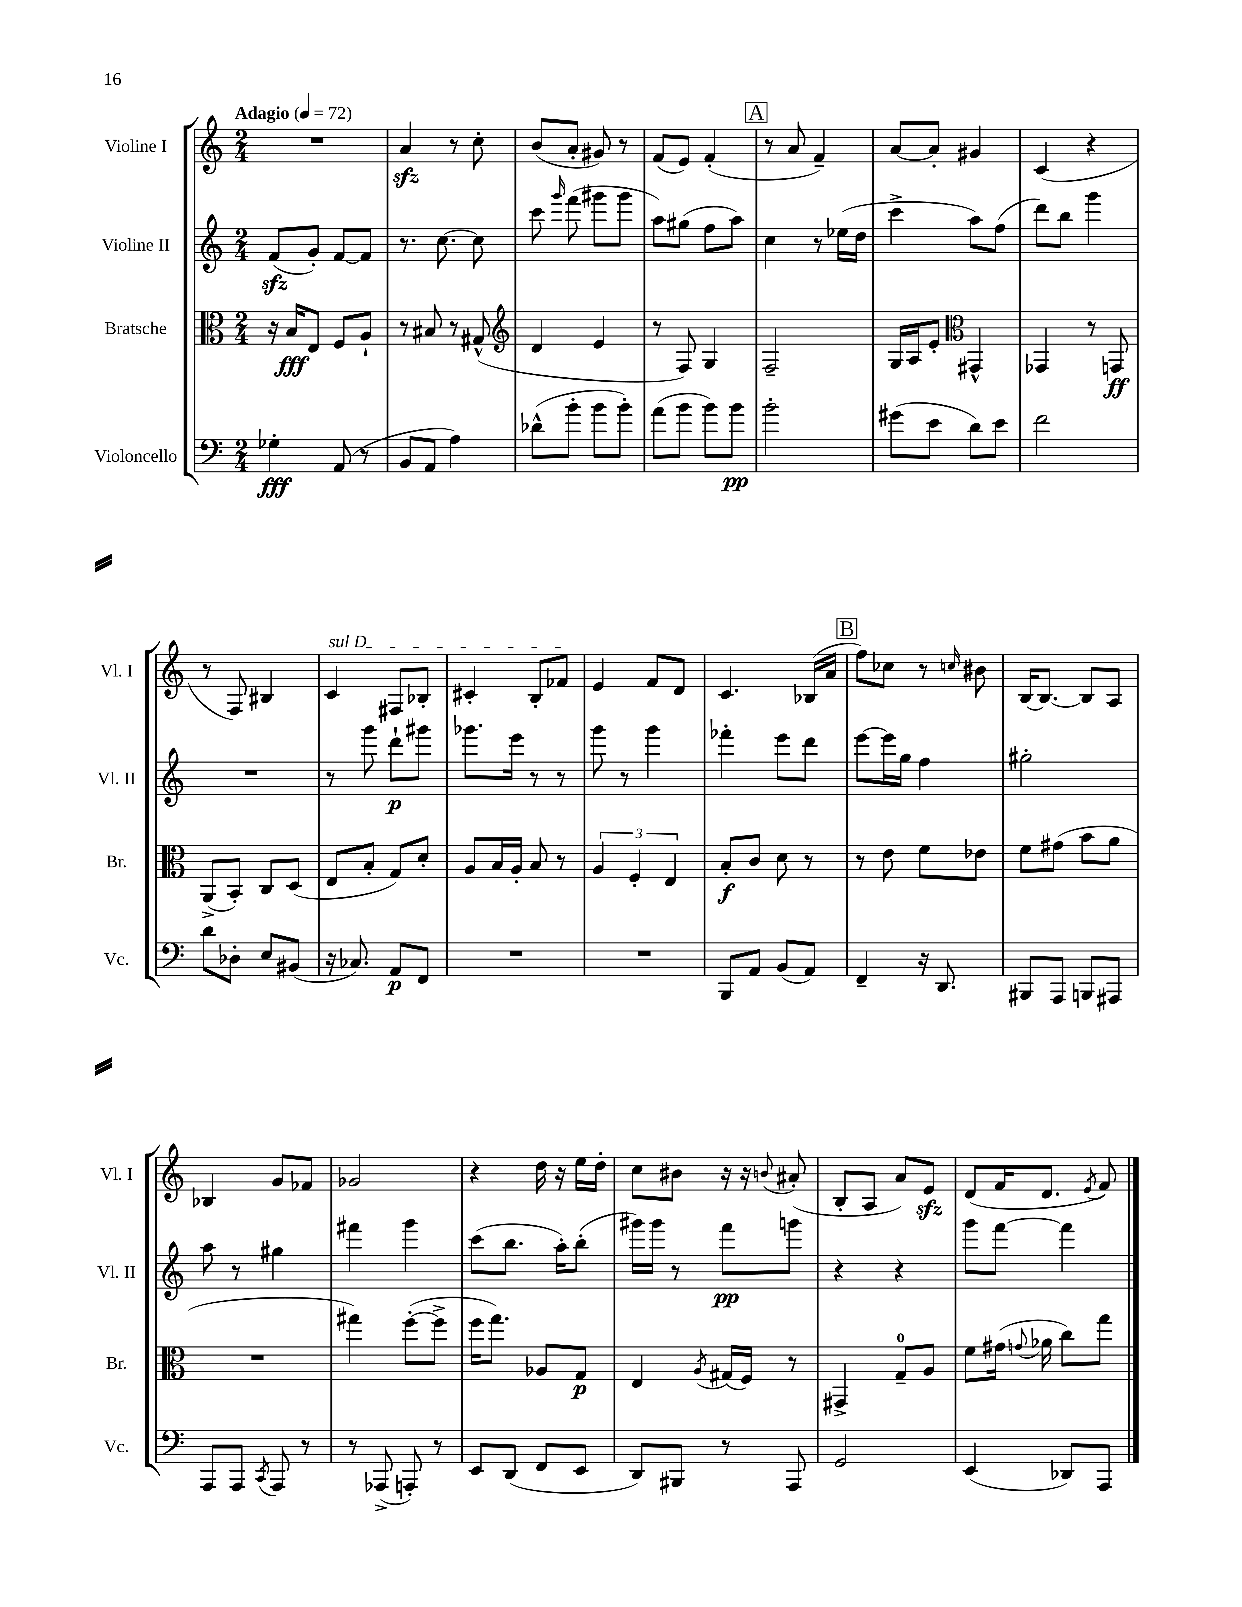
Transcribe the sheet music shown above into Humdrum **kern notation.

**kern	**kern	**kern	**kern
*staff4	*staff3	*staff2	*staff1
*clefF4	*clefC3	*clefG2	*clefG2
*k[]	*k[]	*k[]	*k[]
*M2/4	*M2/4	*M2/4	*M2/4
*MM72	*MM72	*MM72	*MM72
4G-'	16r	(8f	2r
.	16B	.	.
.	8E	8g')	.
(8AA	8F	[8f	.
8r	8A`	8f]	.
=	=	=	=
8BB	8r	8.r	4a
8AA	8B#	.	.
.	.	[8.cc	.
4A)	8r	.	8r
.	(8G#^^	8cc]	8cc'
=	=	=	=
*	*clefG2	*	*
(8d-^^	4d	8ccc	(8b
.	.	16qqggg	.
8b'	.	(8fff	8a'
8b	4e	8ggg#	8g#)
8b')	.	8ggg#	8r
=	=	=	=
(8a	8r	8aa)	(8f
8b	8F)	(8gg#	8e)
8b)	4G	8ff	(4f'
8b	.	8aa)	.
=	=	=	=
2b'	2F~	4cc	8r
.	.	.	8a
.	.	8r	4f~)
.	.	(16ee-	.
.	.	16dd	.
=	=	=	=
(8g#	16G	4ccc^	[8a
.	16A	.	.
8e	8e'	.	8a']
*	*clefC3	*	*
8d)	4GG#^^	8aa)	4g#
8e	.	(8ff	.
=	=	=	=
2f	4GG-	8ddd)	(4c
.	.	8bb	.
.	8r	4ggg	4r
.	8GG	.	.
=	=	=	=
8d	(8AA^	2r	8r
8D-'	8BB')	.	8F)
8E	8C	.	4B#
(8BB#	(8D	.	.
=	=	=	=
16r	8E	8r	4c
8.C-)	.	.	.
.	8B'	8ggg	.
8AA	8G)	8ddd`	8F#
8FF	8d'	8ggg#	8B-'
=	=	=	=
2r	8A	8.ggg-	4c#'
.	16B	.	.
.	16A'	16eee	.
.	8B	8r	8B'
.	8r	8r	8f-
=	=	=	=
2r	6A	8ggg	4e
.	.	8r	.
.	6F'	.	.
.	.	4ggg	8f
.	6E	.	.
.	.	.	8d
=	=	=	=
8BBB	8B'	4fff-'	4.c
8AA	8c	.	.
(8BB	8d	8eee	.
8AA)	8r	8ddd	(16B-
.	.	.	16a
=	=	=	=
4FF~	8r	[8eee	8ff)
.	8e	16eee]	8cc-
.	.	16gg	.
16r	8f	4ff	8r
8.DD	.	.	.
.	.	.	16qqcc
.	8e-	.	8b#
=	=	=	=
8BBB#	8f	2gg#'	[16B
.	.	.	8.B_
8AAA	(8g#	.	.
8BBB	8b	.	8B]
8AAA#	8a	.	8A
=	=	=	=
8AAA	2r	8aa	4B-
8AAA	.	8r	.
8qCC	.	.	.
8AAA	.	4gg#	8g
8r	.	.	8f-
=	=	=	=
8r	4gg#)	4fff#	2g-
(8AAA-^	.	.	.
8AAA')	([8ff'	4ggg	.
8r	8ff^]	.	.
=	=	=	=
8EE	16ff	(8ccc	4r
.	8.gg)	.	.
(8DD	.	8.bb	.
8FF	8A-	.	16dd
.	.	16aa')	16r
8EE	8G	(8bb'	16ee
.	.	.	16dd'
=	=	=	=
8DD)	4E	16ggg#)	8cc
.	.	16ggg#	.
8BBB#	.	8r	8b#
.	8qA	.	.
8r	(16G#	8fff	16r
.	16F)	.	16r
.	.	.	8qqb
8AAA	8r	8ggg	(8a#'
=	=	=	=
2GG	4GG#^	4r	8B'
.	.	.	8A
.	8G~	4r	8a)
.	8A	.	8e
=	=	=	=
(4EE	8f	8ggg	(8d
.	(16g#	[8fff	16f
.	8qqg	.	.
.	16a-	.	8.d
8DD-)	8cc)	4fff]	.
.	.	.	8qe
8AAA	8gg	.	8f)
==	==	==	==
*-	*-	*-	*-
